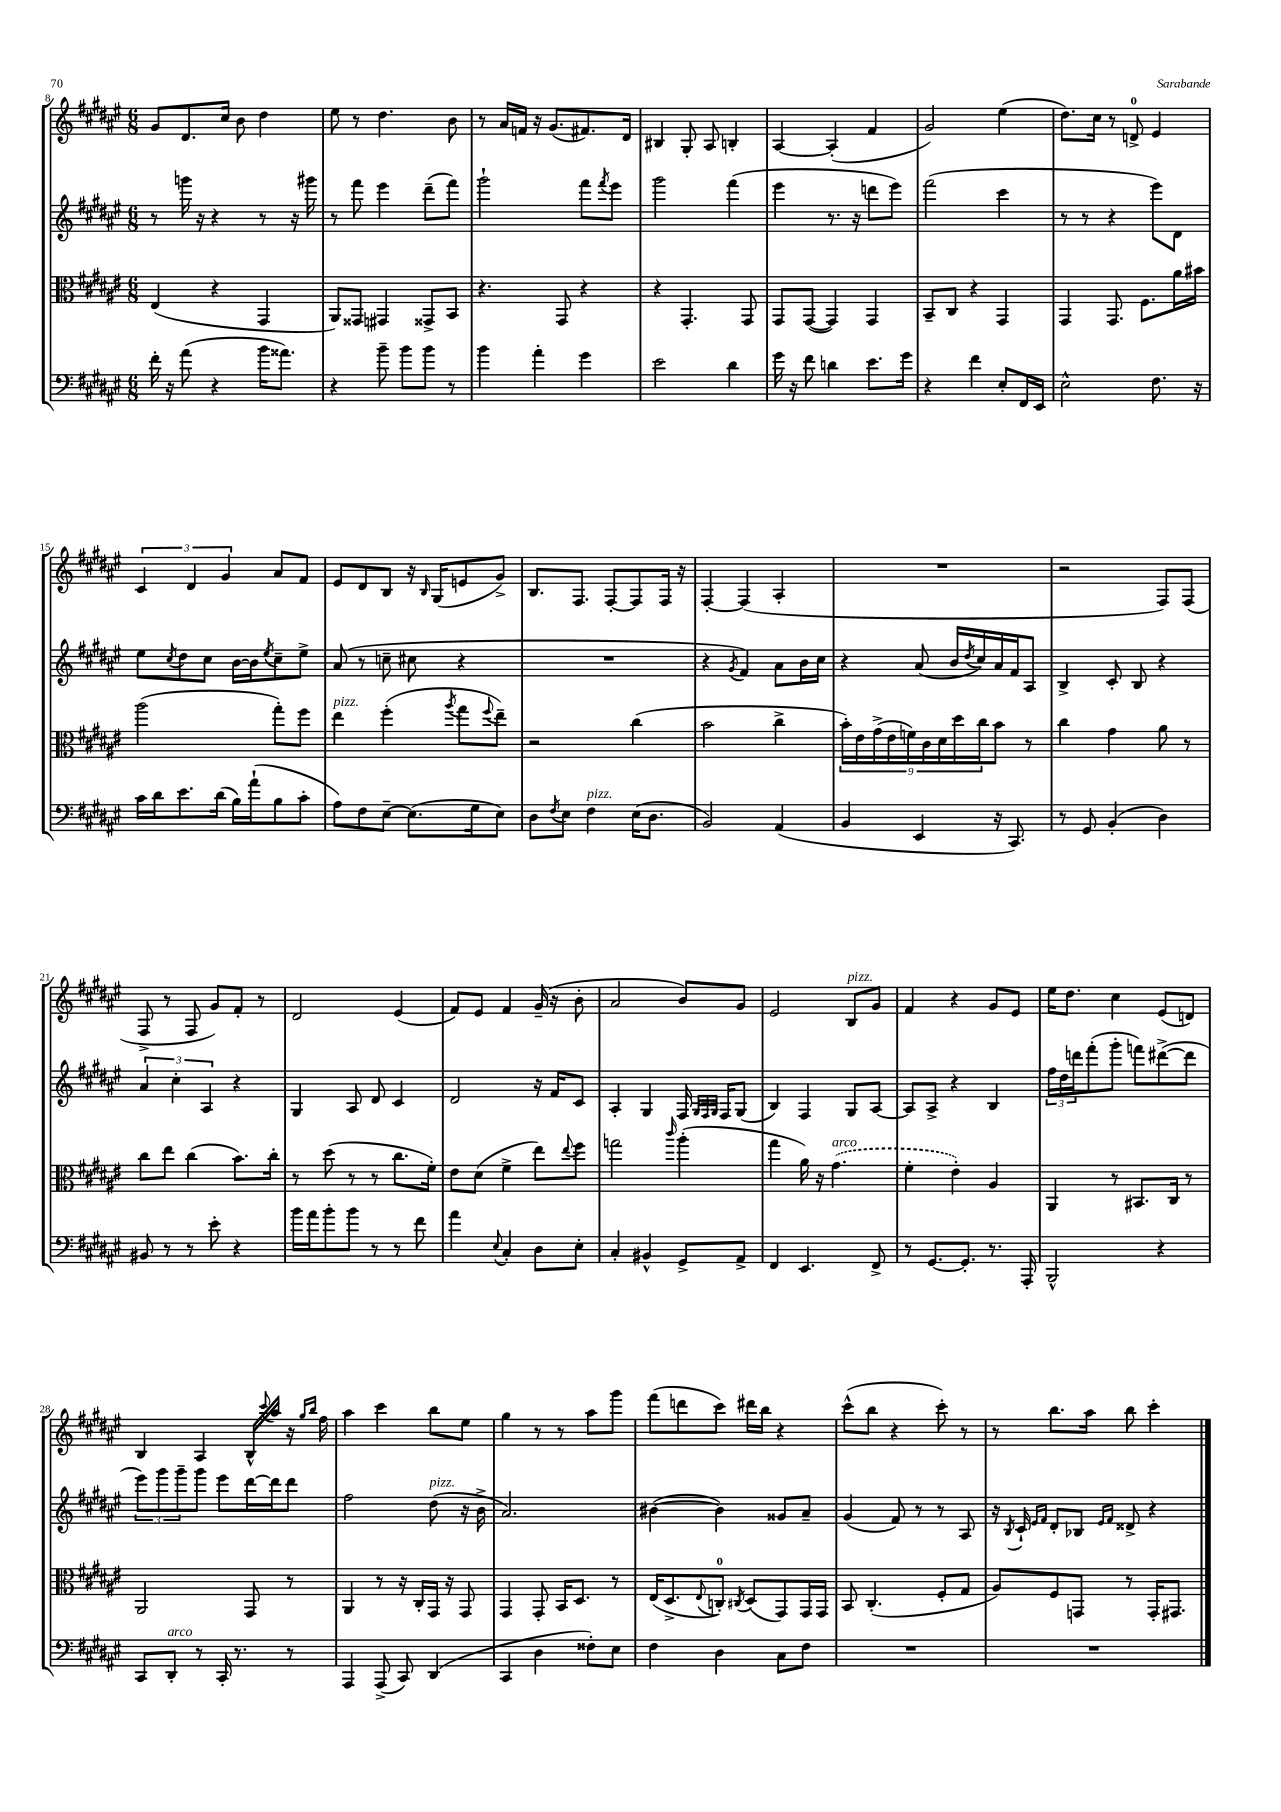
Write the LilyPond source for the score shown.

<<
\new StaffGroup <<
\new Staff = "s0" {
    \clef treble \key fis \major \numericTimeSignature \time 6/8
    gis'8 dis'8. cis''16 b'8 dis''4 |
    eis''8 r8 dis''4. b'8 |
    r8 ais'16 f'16 r16 gis'8.( fis'8.) dis'16 |
    bis4 gis8-. ais8 b4-. |
    ais4~ ais4-.( fis'4 |
    gis'2) eis''4( |
    dis''8.) cis''16 r8 d'8-0-> eis'4 |
    \tuplet 3/2 { cis'4 dis'4 gis'4 } ais'8 fis'8 |
    eis'8 dis'8 b8 r16 \grace { b16 } gis16( e'8 gis'8->) |
    b8. fis8. fis8~-. fis8 fis16 r16 |
    fis4~-. fis4( ais4-. |
    R2. |
    r2 fis8) fis8( |
    fis8-> r8 fis8 gis'8) fis'8-. r8 |
    dis'2 eis'4( |
    fis'8) eis'8 fis'4 gis'16--( r16 b'8-. |
    ais'2 b'8) gis'8 |
    eis'2 b8^\markup { \italic "pizz." } gis'8 |
    fis'4 r4 gis'8 eis'8 |
    eis''16 dis''8. cis''4 eis'8( d'8) |
    b4 ais4 b16-^ \appoggiatura { cis'''8 } ais''16 r16 \grace { gis''16 b''16 } fis''16 |
    ais''4 cis'''4 b''8 eis''8 |
    gis''4 r8 r8 ais''8 gis'''8 |
    fis'''8( d'''8 cis'''8) dis'''16 b''16 r4 |
    cis'''8-^( b''8 r4 cis'''8-.) r8 |
    r8 b''8. ais''16 b''8 cis'''4-. \bar "|." |
}
\new Staff = "s1" {
    \clef treble \key fis \major \numericTimeSignature \time 6/8
    r8 g'''16 r16 r4 r8 r16 gis'''16 |
    r8 fis'''8 eis'''4 dis'''8--( fis'''8) |
    gis'''2-! fis'''8 \acciaccatura { fis'''8 } eis'''8 |
    gis'''2 fis'''4( |
    eis'''4 r8. r16 d'''8 eis'''8) |
    fis'''2( cis'''4 |
    r8 r8 r4 eis'''8) dis'8 |
    eis''8 \acciaccatura { cis''8 } dis''8 cis''8 b'16~ b'16 \acciaccatura { eis''8 } cis''8-- eis''8-> |
    ais'8( r8 c''8-- cis''8 r4 |
    R2. |
    r4 \acciaccatura { gis'8 } fis'4) ais'8 b'16 cis''16 |
    r4 ais'8( b'16 \acciaccatura { dis''8 } cis''16) ais'16 fis'16 ais8 |
    b4-> cis'8-. b8 r4 |
    \tuplet 3/2 { ais'4 cis''4-. ais4 } r4 |
    gis4 ais8 dis'8 cis'4 |
    dis'2 r16 fis'16 cis'8 |
    ais4-. gis4 fis16 \grace { gis32 fis32 gis32 } fis16 gis8( |
    b4) fis4 gis8 ais8~ |
    ais8 ais8-> r4 b4 |
    \tuplet 3/2 { fis''16 dis''16 d'''16 } fis'''8-.( gis'''8-. f'''8) dis'''8~->( dis'''8 |
    \tuplet 3/2 { eis'''8) gis'''8 gis'''8-- } gis'''8 eis'''8 dis'''16~ dis'''16 dis'''8 |
    fis''2 dis''8^\markup { \italic "pizz." }( r16 b'16-> |
    ais'2.) |
    bis'4~( bis'4) gisis'8 ais'8-- |
    gis'4( fis'8) r8 r8 ais8 |
    r16 \acciaccatura { b8 } cis'16-! \grace { eis'16 fis'16 } dis'8-. bes8 \grace { eis'16 fis'16 } disis'8-> r4 \bar "|." |
}
\new Staff = "s2" {
    \clef alto \key fis \major \numericTimeSignature \time 6/8
    eis4( r4 gis,4 |
    ais,8) gisis,8 gis,4 gisis,8-> b,8 |
    r4. gis,8 r4 |
    r4 gis,4.-. gis,8 |
    gis,8 gis,8~( gis,4) gis,4 |
    b,8-- cis8 r4 gis,4 |
    gis,4 gis,8. fis8. ais'16 bis'16 |
    ais''2( gis''8-.) fis''8 |
    eis''4^\markup { \italic "pizz." } fis''4-.( \acciaccatura { ais''8 } gis''8 \appoggiatura { fis''8 } eis''8--) |
    r2 cis''4( |
    b'2 cis''4-> |
    \tuplet 9/8 { b'16-.) eis'16 gis'16->( eis'16 f'16) cis'16 dis'16 dis''16 cis''16 } b'8 r8 |
    cis''4 gis'4 ais'8 r8 |
    cis''8 eis''8 cis''4( b'8.) cis''16-. |
    r8 dis''8( r8 r8 cis''8. fis'16-.) |
    eis'8 dis'8( fis'4-> eis''8) \appoggiatura { eis''8 } fis''8 |
    g''2 \grace { cis'''16 } ais''4-.( |
    gis''4 ais'16) r16 \once \slurDashed gis'4.^\markup { \italic "arco" }( |
    fis'4-. eis'4-.) ais4 |
    ais,4 r8 bis,8. cis16 r8 |
    ais,2 gis,8 r8 |
    ais,4 r8 r16 cis16-. gis,16 r16 gis,8 |
    gis,4 gis,8-. b,16 dis8. r8 |
    eis16( dis8.-> \appoggiatura { eis8 } c8-0-.) \acciaccatura { cis8 } dis8( gis,8) gis,16 gis,16 |
    b,8 cis4.-.( fis8-. gis8 |
    ais8) fis8 g,8 r8 g,16-. gis,8. \bar "|." |
}
\new Staff = "s3" {
    \clef bass \key fis \major \numericTimeSignature \time 6/8
    fis'16-. r16 ais'8( r4 b'16 aisis'8.) |
    r4 b'8-- b'8 b'8 r8 |
    b'4 ais'4-. gis'4 |
    eis'2 dis'4 |
    gis'16 r16 fis'8 d'4 eis'8. gis'16 |
    r4 fis'4 eis8-. fis,16 eis,16 |
    eis2-^ fis8. r16 |
    cis'16 dis'16 eis'8. dis'16( b16) ais'16-!( b8 cis'8-. |
    ais8) fis8 eis8~-- eis8.( gis16 eis8) |
    dis8 \acciaccatura { fis8 } eis8 fis4^\markup { \italic "pizz." } eis16( dis8. |
    b,2) ais,4( |
    b,4 eis,4 r16 cis,8.) |
    r8 gis,8 b,4-.( dis4) |
    bis,8 r8 r8 eis'8-. r4 |
    b'16 ais'16 b'8-. b'8 r8 r8 fis'8 |
    ais'4 \appoggiatura { eis8 } cis4-. dis8 eis8-. |
    cis4-. bis,4-^ gis,8-> ais,8-> |
    fis,4 eis,4. fis,8-> |
    r8 gis,8.~ gis,8.-. r8. ais,,16-. |
    b,,2-^ r4 |
    cis,8 dis,8-.^\markup { \italic "arco" } r8 cis,16-. r8. r8 |
    ais,,4 ais,,8->( cis,8) dis,4( |
    cis,4 dis4 fisis8-.) eis8 |
    fis4 dis4 cis8 fis8 |
    R2. |
    R2. \bar "|." |
}
>>
>>
\layout { \context { \Score currentBarNumber = #8 } }
